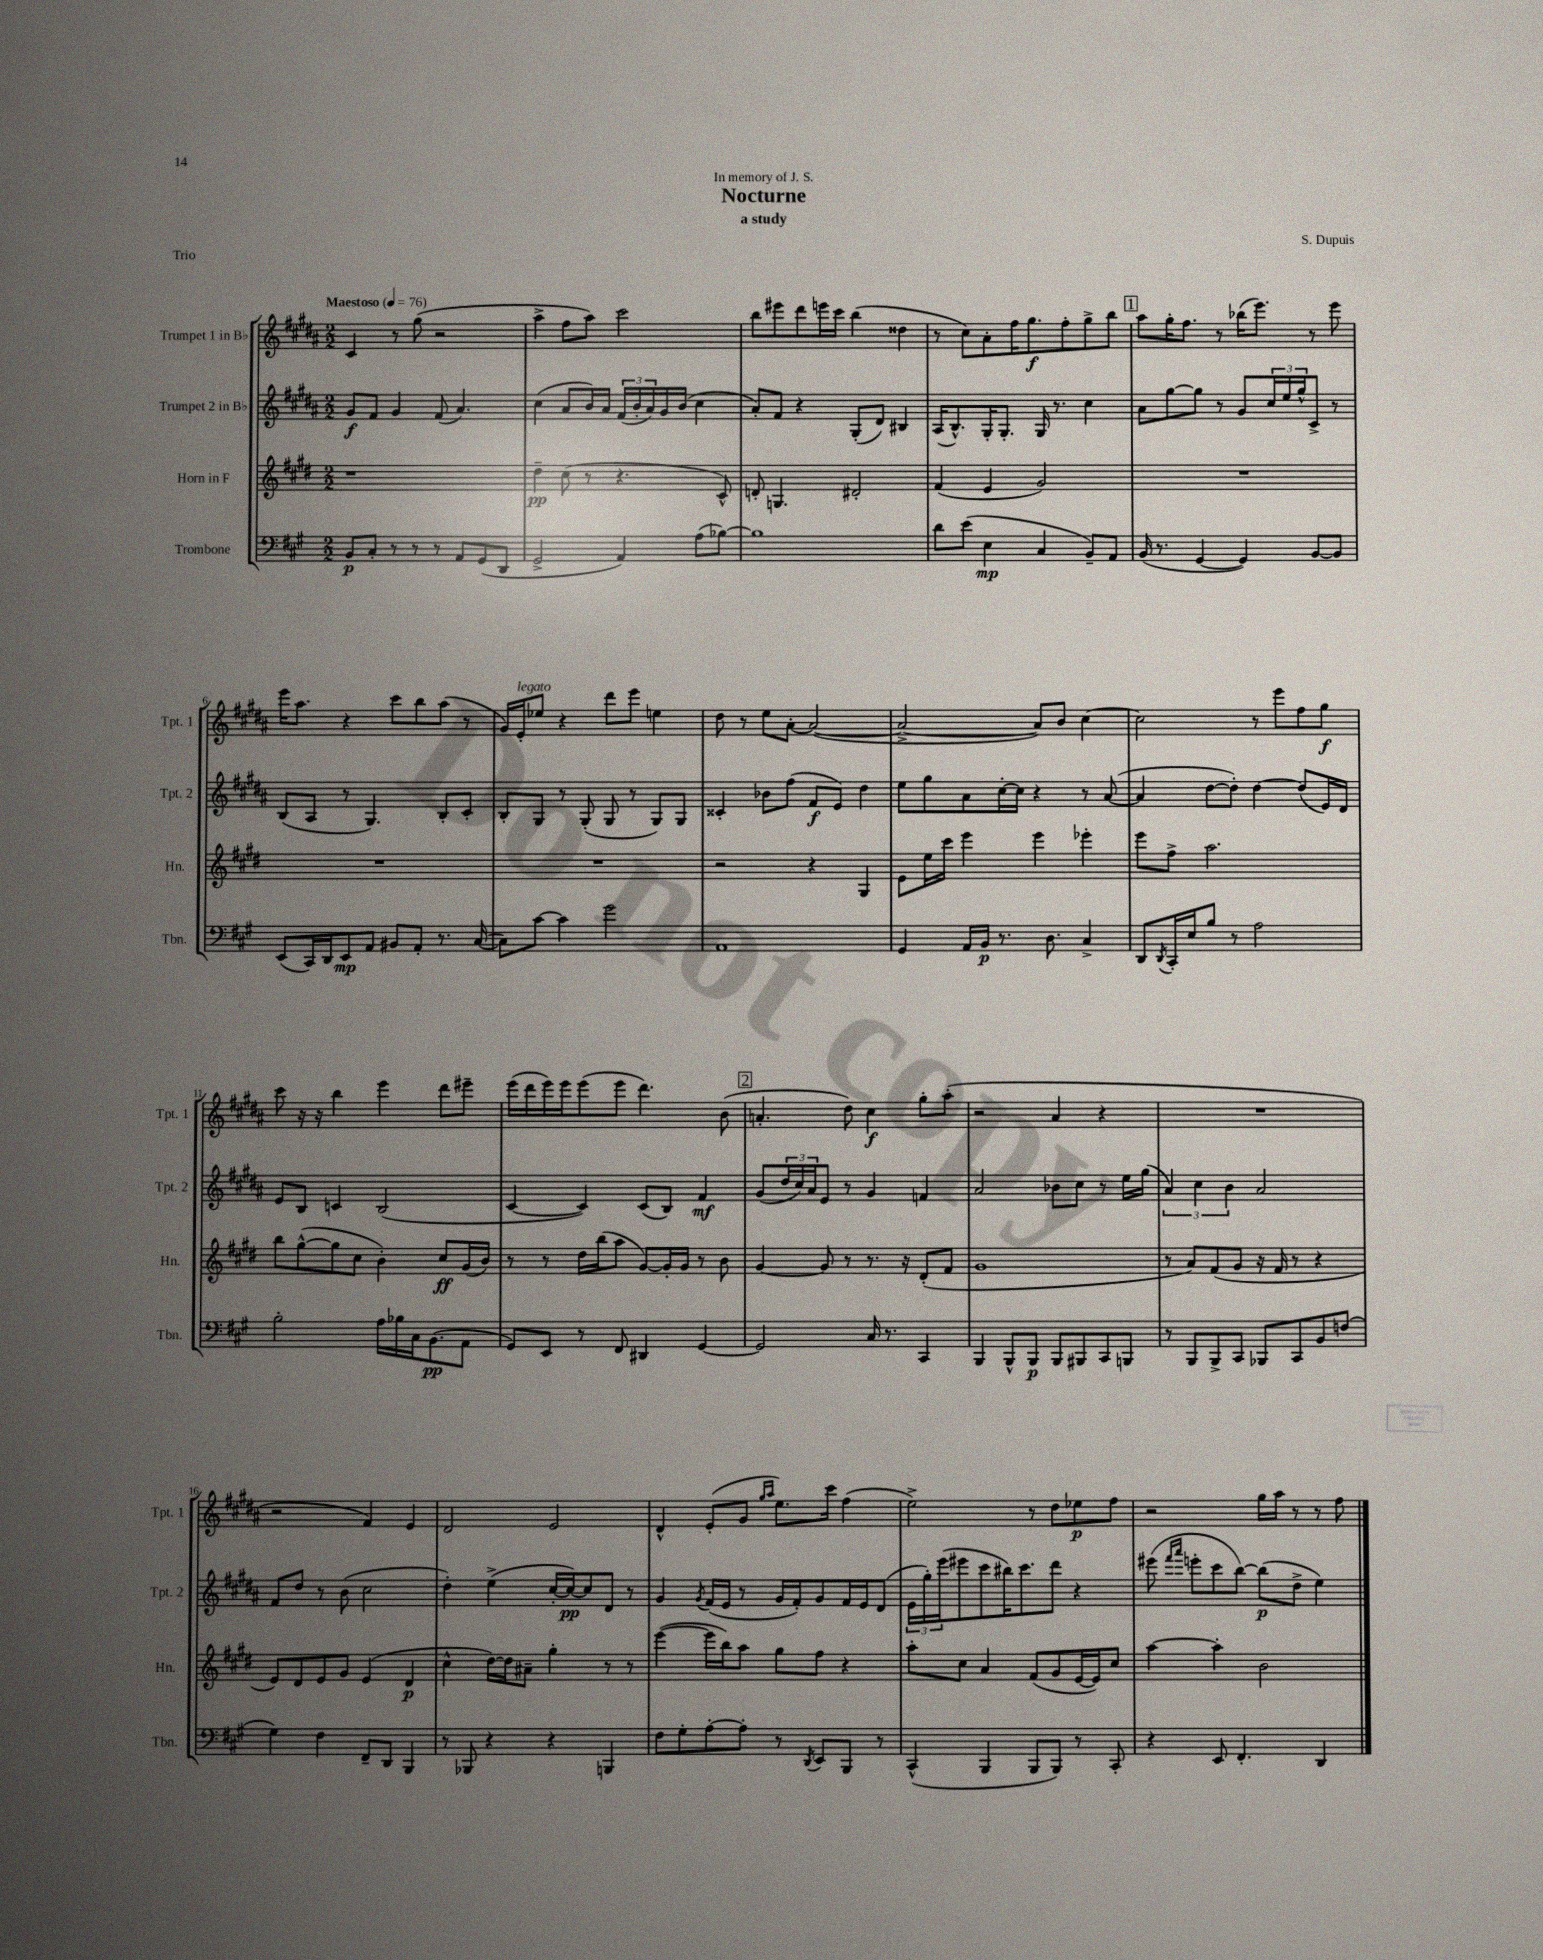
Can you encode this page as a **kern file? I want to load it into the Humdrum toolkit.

**kern	**dynam	**kern	**dynam	**kern	**dynam	**kern	**dynam
*part4	*part4	*part3	*part3	*part2	*part2	*part1	*part1
*staff4	*staff4	*staff3	*staff3	*staff2	*staff2	*staff1	*staff1
*I"Trombone	*	*I"Horn in F	*	*I"Trumpet 2 in B♭	*	*I"Trumpet 1 in B♭	*
*I'Tbn.	*	*I'Hn.	*	*I'Tpt. 2	*	*I'Tpt. 1	*
*clefF4	*	*clefG2	*	*clefG2	*	*clefG2	*
*k[f#c#g#]	*	*k[f#c#g#d#]	*	*k[f#c#g#d#a#]	*	*k[f#c#g#d#a#]	*
*M2/2	*	*M2/2	*	*M2/2	*	*M2/2	*
*MM76	*	*MM76	*	*MM76	*	*MM76	*
=1	=1	=1	=1	=1	=1	=1	=1
!	!	!	!	!	!	!LO:TX:a:B:t=Maestoso	!
8BB/L	p	1r	.	8g#/L	f	4c#/	.
8C#'/J	.	.	.	8f#/J	.	.	.
8r	.	.	.	4g#/	.	8r	.
8r	.	.	.	.	.	(8gg#\	.
8r	.	.	.	(8f#/	.	2r	.
8AA/L	.	.	.	4.a#/)	.	.	.
(8GG#/	.	.	.	.	.	.	.
8DD/J	.	.	.	.	.	.	.
=2	=2	=2	=2	=2	=2	=2	=2
2GG#^/	.	4dd#~\	pp	(4cc#\	.	4aa#^\	.
.	.	(8cc#\	.	8a#/L	.	8ff#\L	.
.	.	8r	.	16b/L)	.	8aa#\J)	.
.	.	.	.	16a#/JJ	.	.	.
4AA/)	.	4.r	.	(24f#/LL	.	2ccc#\	.
.	.	.	.	24b'/	.	.	.
.	.	.	.	24a#/)	.	.	.
.	.	.	.	16g#/	.	.	.
.	.	.	.	(16b/JJ	.	.	.
(8A\L	.	.	.	4cc#\	.	.	.
[8B-X\J)	.	8c#^^/)	.	.	.	.	.
=3	=3	=3	=3	=3	=3	=3	=3
1B-]	.	8dn'/	.	8a#'/L)	.	8bb\L	.
.	.	4.Gn/	.	8f#/J	.	8eee#X\	.
.	.	.	.	4r	.	8ddd#\	.
.	.	.	.	.	.	16eeen\L	.
.	.	.	.	.	.	16ccc#\JJ	.
.	.	2d#X'/	.	(8G#'/L	.	(4bb\	.
.	.	.	.	8d#/J)	.	.	.
.	.	.	.	4B#X/	.	4dd##X\	.
=4	=4	=4	=4	=4	=4	=4	=4
8d\L	.	(4f#/	.	(16A#/KL	.	8r	.
.	.	.	.	8.B^^/)	.	.	.
(8e\J	.	.	.	.	.	8cc#\L)	.
4E\	mp	4e/	.	16G#'/K	.	8a#'\	.
.	.	.	.	8.G#'/J	.	.	.
.	.	.	.	.	.	16ff#\K	.
.	.	.	.	.	.	8.gg#\	f
4C#/	.	2g#/)	.	16G#/	.	.	.
.	.	.	.	8.r	.	.	.
.	.	.	.	.	.	8ff#'\	.
8BB~/L)	.	.	.	4cc#\	.	8gg#^\	.
8AA/J	.	.	.	.	.	8bb\J	.
!!LO:REH:place=s1:t=1
=5	=5	=5	=5	=5	=5	=5	=5
(16BB/	.	1r	.	8a#\L	.	8aa#\L	.
8.r	.	.	.	.	.	.	.
.	.	.	.	[8gg#\	.	16gg#'\K	.
.	.	.	.	.	.	8.ff#\J	.
[4GG#/	.	.	.	8gg#\J]	.	.	.
.	.	.	.	8r	.	8r	.
4GG#/])	.	.	.	8g#/L	.	(16bb-X\KL	.
.	.	.	.	.	.	8.eee\J)	.
.	.	.	.	24cc#/L	.	.	.
.	.	.	.	24ee/	.	.	.
.	.	.	.	24gg#^^/J	.	.	.
[8BB/L	.	.	.	8c#^/J	.	8r	.
8BB/J]	.	.	.	8r	.	8eee\	.
!!LO:LB:g=z
=6	=6	=6	=6	=6	=6	=6	=6
(8EE/L	.	1r	.	(8B/L	.	16eee\KL	.
.	.	.	.	.	.	8.aa#\J	.
16CC#/L)	.	.	.	8A#/J	.	.	.
16DD/J	.	.	.	.	.	.	.
8EE/	mp	.	.	8r	.	4r	.
8AA/J	.	.	.	4.G#/)	.	.	.
8BB#X/L	.	.	.	.	.	8ccc#\L	.
8AA'/J	.	.	.	.	.	8bb\	.
8.r	.	.	.	8B'/L	.	(8aa#\J	.
.	.	.	.	8c#'/J	.	8r	.
([16C#/	.	.	.	.	.	.	.
=7	=7	=7	=7	=7	=7	=7	=7
8C#\L])	.	1r	.	8B'/L	.	16g#/LL)	.
!	!	!	!	!	!	!LO:TX:a:i:t=legato	!
.	.	.	.	.	.	16e'/J	.
[8c#\J	.	.	.	8G#/J	.	8ee-X/J	.
4c#\]	.	.	.	8r	.	4r	.
.	.	.	.	(8G#'/	.	.	.
2g#\	.	.	.	8G#/	.	8ddd#\L	.
.	.	.	.	8r	.	8eee\J	.
.	.	.	.	8G#/L)	.	4een\	.
.	.	.	.	8G#/J	.	.	.
=8	=8	=8	=8	=8	=8	=8	=8
1AA	.	2r	.	4c##X'/	.	8dd#\	.
.	.	.	.	.	.	8r	.
.	.	.	.	8b-X\L	.	8ee\L	.
.	.	.	.	(8ff#\J	.	[8a#'\J	.
.	.	4r	.	8f#/L	f	(2a#/_	.
.	.	.	.	8e/J)	.	.	.
.	.	4G#/	.	4dd#\	.	.	.
=9	=9	=9	=9	=9	=9	=9	=9
4GG#/	.	8e\L	.	8ee\L	.	2a#^/_	.
.	.	16ee\L	.	8gg#\	.	.	.
.	.	16ccc#\JJ	.	.	.	.	.
16AA/LL	.	4eee\	.	8a#\	.	.	.
16BB/JJ	p	.	.	.	.	.	.
8.r	.	.	.	[16cc#'\L	.	.	.
.	.	.	.	16cc#\JJ]	.	.	.
.	.	4eee\	.	4r	.	8a#/L])	.
8.D\	.	.	.	.	.	.	.
.	.	.	.	.	.	8b/J	.
4C#^/	.	4eee-X'\	.	8r	.	[4cc#\	.
.	.	.	.	([8a#/	.	.	.
=10	=10	=10	=10	=10	=10	=10	=10
8DD/L	.	8eee\L	.	4a#/]	.	2cc#\]	.
8qDD/	.	.	.	.	.	.	.
16CC#'/L	.	8ff#^\J	.	.	.	.	.
16E/J	.	.	.	.	.	.	.
8B/J	.	2.aa\	.	[8dd#\L	.	.	.
8r	.	.	.	8dd#'\J])	.	.	.
2A\	.	.	.	[4dd#\	.	8r	.
.	.	.	.	.	.	8eee\L	.
.	.	.	.	(8dd#/L]	.	8ff#\	.
.	.	.	.	16e/L)	.	8gg#\J	f
.	.	.	.	16d#/JJ	.	.	.
!!LO:LB:g=z
=11	=11	=11	=11	=11	=11	=11	=11
2B'\	.	8bb\L	.	8e/L	.	8ccc#\	.
.	.	([8gg#^^\	.	8B/J	.	16r	.
.	.	.	.	.	.	16r	.
.	.	8gg#\]	.	4cn/	.	4bb\	.
.	.	8cc#\J	.	.	.	.	.
16A\LL	.	4b'\)	.	(2B/	.	4eee\	.
16B-X\	.	.	.	.	.	.	.
16C#\J	.	.	.	.	.	.	.
(8.BB\	pp	.	.	.	.	.	.
.	.	8cc#/L	ff	.	.	8ddd#\L	.
8AA\J	.	(16g#/L	.	.	.	8eee#X~\J	.
.	.	16b/JJ)	.	.	.	.	.
=12	=12	=12	=12	=12	=12	=12	=12
8GG#/L)	.	8r	.	[4c#/	.	(16eee\LL	.
.	.	.	.	.	.	16ddd#\	.
8EE/J	.	8r	.	.	.	16eee\)	.
.	.	.	.	.	.	16eee\J	.
8r	.	16dd#\LL	.	4c#/])	.	(8eee\	.
.	.	(16bb\J	.	.	.	.	.
8FF#/	.	8aa\J	.	.	.	8eee\J	.
4DD#X/	.	[8g#/L)	.	(8c#/L	.	4.ddd#\)	.
.	.	16g#'/L]	.	8B/J)	.	.	.
.	.	16g#/JJ	.	.	.	.	.
[4GG#/	.	8r	.	4f#/	mf	.	.
.	.	8b\	.	.	.	(8b\	.
!!LO:REH:place=s1:t=2
=13	=13	=13	=13	=13	=13	=13	=13
2GG#/]	.	[4g#/	.	(8g#/L	.	4.an'/	.
.	.	.	.	24dd#/L	.	.	.
.	.	.	.	24cc#/)	.	.	.
.	.	.	.	24a#/J	.	.	.
.	.	8g#/]	.	8e/J	.	.	.
.	.	8r	.	8r	.	8dd#\)	.
16C#/	.	8.r	.	4g#/	.	4cc#\	f
8.r	.	.	.	.	.	.	.
.	.	16r	.	.	.	.	.
4CC#/	.	(8d#'/L	.	4fn/	.	8gg#'\L	.
.	.	8f#/J	.	.	.	(8aa#'\J	.
=14	=14	=14	=14	=14	=14	=14	=14
4BBB/	.	1g#	.	2a#/	.	2r	.
8BBB^^/L	.	.	.	.	.	.	.
8BBB/J	p	.	.	.	.	.	.
8BBB/L	.	.	.	8b-X\L	.	4a#/	.
8BBB#X/	.	.	.	8cc#\J	.	.	.
8CC#/	.	.	.	8r	.	4r	.
8BBBn/J	.	.	.	16ee\LL	.	.	.
.	.	.	.	(16gg#\JJ	.	.	.
=15	=15	=15	=15	=15	=15	=15	=15
8r	.	8r	.	6a#/)	.	1r	.
8BBB/L	.	8a/L)	.	.	.	.	.
.	.	.	.	6cc#\	.	.	.
8BBB^/	.	(8f#/	.	.	.	.	.
.	.	.	.	6b\	.	.	.
8CC#/J	.	8g#/J	.	.	.	.	.
8BBB-X/L	.	16r	.	2a#/	.	.	.
.	.	16f#/	.	.	.	.	.
8CC#/	.	8r	.	.	.	.	.
8BB/	.	4r	.	.	.	.	.
(8Fn/J	.	.	.	.	.	.	.
!!LO:LB:g=z
=16	=16	=16	=16	=16	=16	=16	=16
4G#\)	.	8e/L)	.	8f#/L	.	2r	.
.	.	8d#/	.	8dd#/J	.	.	.
4F#\	.	8e/	.	8r	.	.	.
.	.	8g#/J	.	(8b\	.	.	.
8FF#~/L	.	(4e/	.	2cc#\	.	4f#/)	.
8DD/J	.	.	.	.	.	.	.
4BBB/	.	4d#/	p	.	.	4e/	.
=17	=17	=17	=17	=17	=17	=17	=17
8r	.	4cc#^^\	.	4dd#'\)	.	2d#/	.
8BBB-X/	.	.	.	.	.	.	.
4r	.	[16dd#\LL)	.	(4ee^\	.	.	.
.	.	16dd#\J]	.	.	.	.	.
.	.	8a#X~\J	.	.	.	.	.
4r	.	4gg#'\	.	[16cc#'/LL	.	2e/	.
.	.	.	.	16cc#/J_)	pp	.	.
.	.	.	.	8cc#/]	.	.	.
4BBBn/	.	8r	.	8d#/J	.	.	.
.	.	8r	.	8r	.	.	.
=18	=18	=18	=18	=18	=18	=18	=18
8F#\L	.	([4eee\	.	4g#/	.	4d#^^/	.
8G#'\	.	.	.	.	.	.	.
.	.	.	.	8qg#/	.	.	.
[8A'\	.	16eee\LL]	.	(16f#/LL	.	(8e'/L	.
.	.	16bb\J)	.	16e/JJ	.	.	.
8A'\J]	.	8aa\J	.	8r	.	8g#/J	.
.	.	.	.	.	.	16qqgg#/LL	.
.	.	.	.	.	.	16qqaa#/JJ	.
8r	.	8gg#\L	.	16g#/LL	.	8.ee\L)	.
.	.	.	.	16f#'/J)	.	.	.
8qDD/	.	.	.	.	.	.	.
8EE/L	.	8ff#\J	.	8g#/	.	.	.
.	.	.	.	.	.	16ccc#\Jk	.
8BBB/J	.	4r	.	16f#/L	.	(4ff#\	.
.	.	.	.	16e/J	.	.	.
8r	.	.	.	(8d#/J	.	.	.
=19	=19	=19	=19	=19	=19	=19	=19
(4CC#^^/	.	8aa'\L	.	24e\LL	.	2ee^\)	.
.	.	.	.	24gg#'\)	.	.	.
.	.	.	.	(24eee\J	.	.	.
.	.	8cc#\J	.	8eee#X\	.	.	.
4BBB/	.	4a/	.	8ccc#\	.	.	.
.	.	.	.	16bb#X\K)	.	.	.
.	.	.	.	8.ccc#\	.	.	.
8BBB/L	.	(8f#/L	.	.	.	8r	.
8BBB/J)	.	8g#/	.	8ddd#\J	.	8dd#\L	.
8r	.	[16e/L	.	4r	.	8ee-X\	p
.	.	16e/J])	.	.	.	.	.
8CC#'/	.	8cc#/J	.	.	.	8ff#\J	.
=20	=20	=20	=20	=20	=20	=20	=20
4r	.	[4aa\	.	(8eee#X\	.	2r	.
.	.	.	.	16qqfff#/LL	.	.	.
.	.	.	.	16qqaaa#/JJ	.	.	.
.	.	.	.	8eeen'\L	.	.	.
8EE/	.	4aa'\]	.	8ccc#\	.	.	.
4.FF#'/	.	.	.	[8bb\J)	.	.	.
.	.	2b\	.	(8bb\L]	p	16gg#\LL	.
.	.	.	.	.	.	16aa#\JJ	.
.	.	.	.	8dd#^\J	.	8r	.
4DD/	.	.	.	4ee\)	.	8r	.
.	.	.	.	.	.	8ff#\	.
==	==	==	==	==	==	==	==
*-	*-	*-	*-	*-	*-	*-	*-
